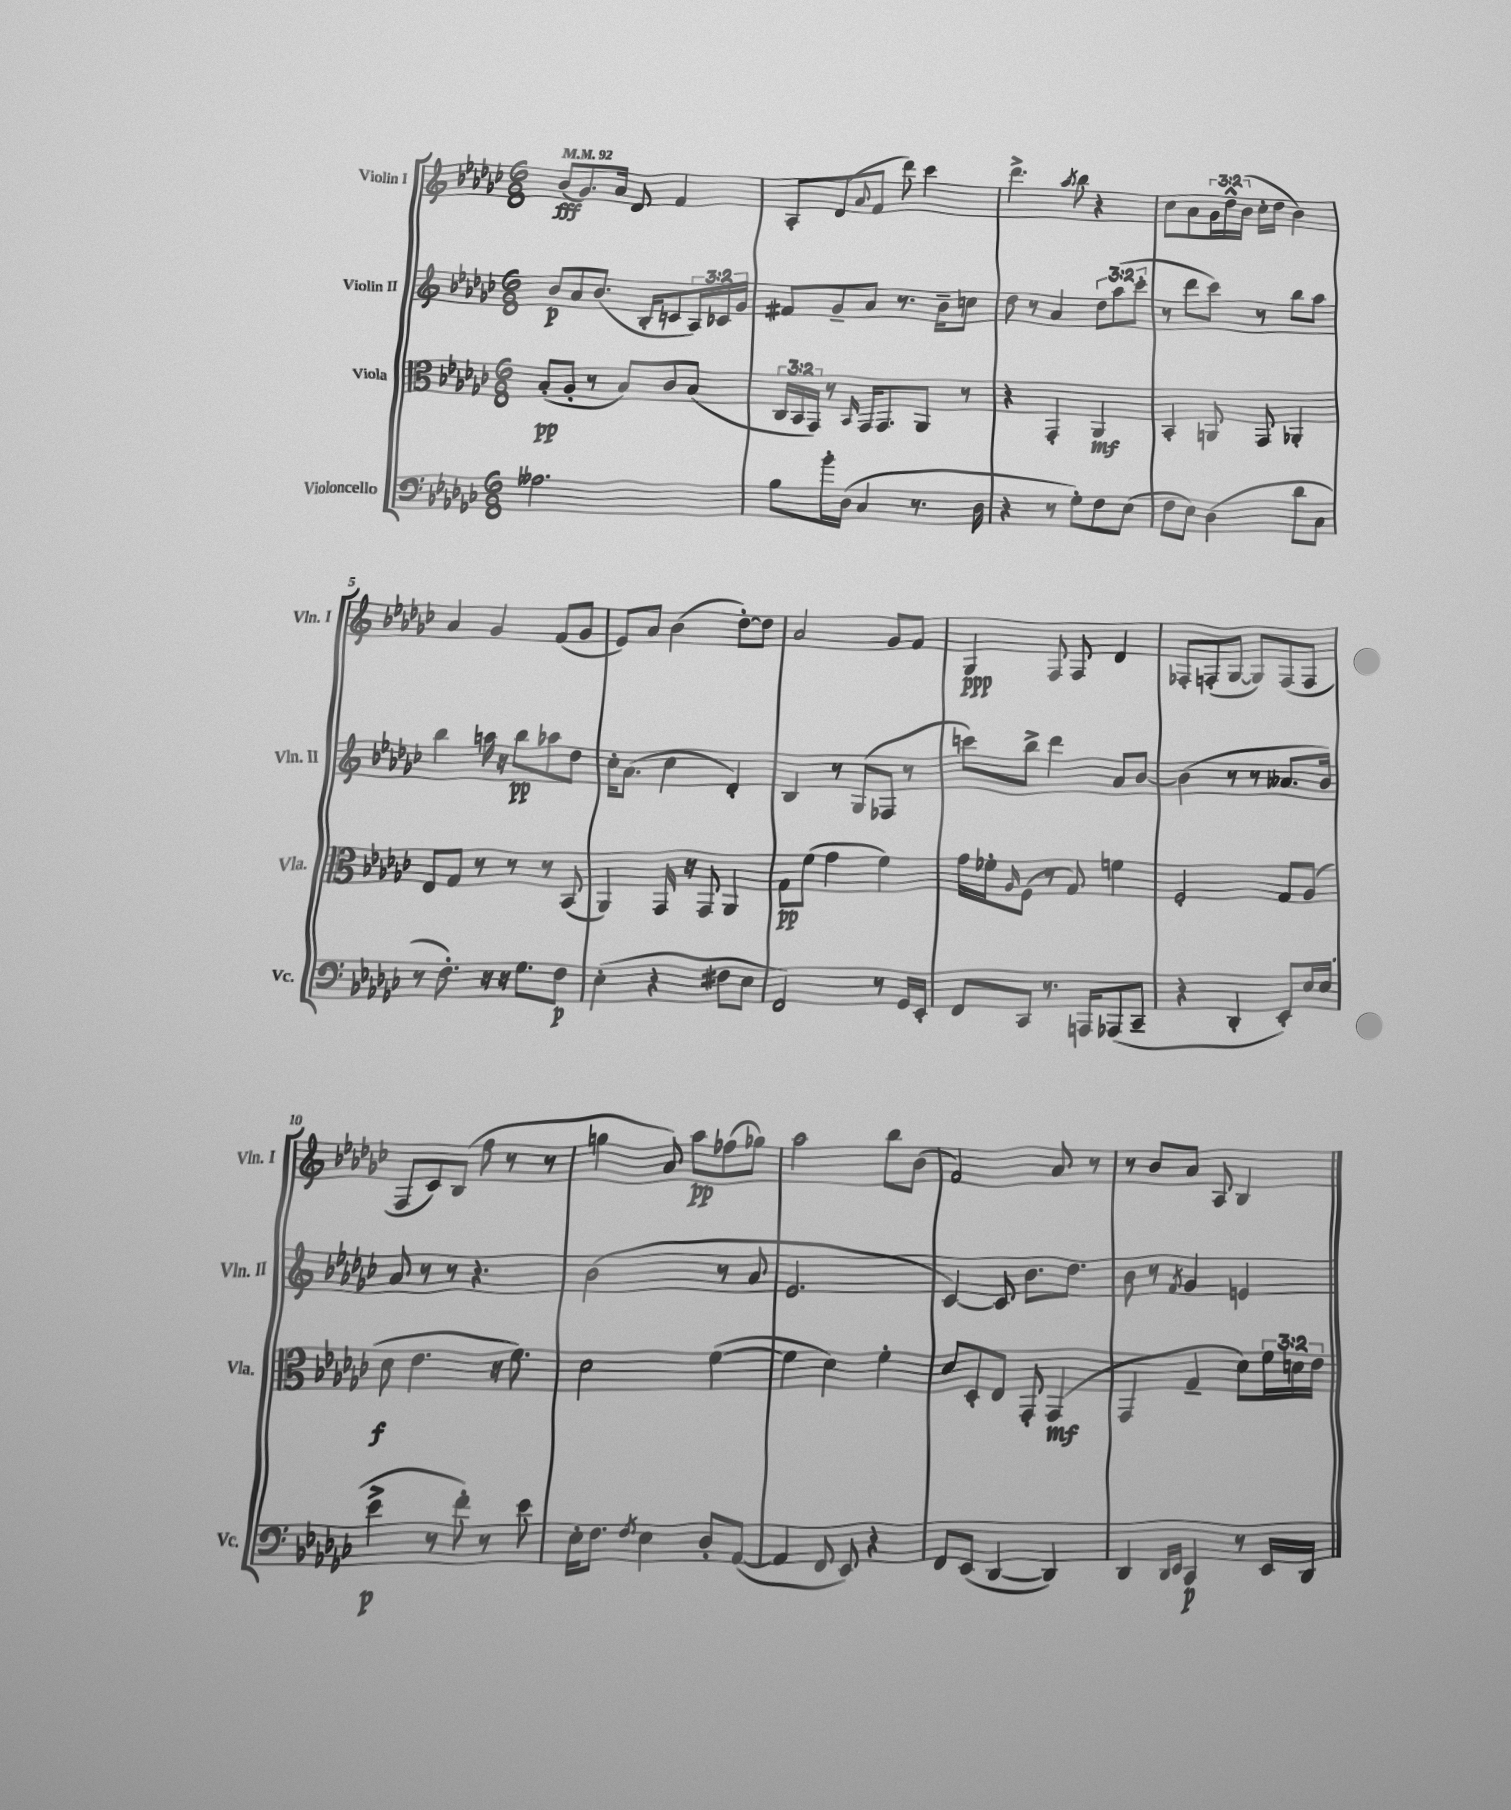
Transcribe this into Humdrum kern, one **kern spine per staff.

**kern	**kern	**kern	**kern
*staff4	*staff3	*staff2	*staff1
*clefF4	*clefC3	*clefG2	*clefG2
*k[b-e-a-d-g-c-]	*k[b-e-a-d-g-c-]	*k[b-e-a-d-g-c-]	*k[b-e-a-d-g-c-]
*M6/8	*M6/8	*M6/8	*M6/8
*MM92	*MM92	*MM92	*MM92
2.A--\	(8B-'/L	8b-/L	(8b-/L
.	8A-'/J	8a-/	8.g-/)
.	8r	(8.b-/J	.
.	.	.	16a-/Jk
.	8B-/L)	.	8d-/
.	.	16B-'/LK	.
.	8c-/	8c/	4f/
.	(8B-/J	24A-/L)	.
.	.	24c-/	.
.	.	24g-/JJ	.
=	=	=	=
8B-\L	24C-/LL	8f#/L	8A-'/L
.	24BB-/	.	.
.	24GG-/JJ)	.	.
16b-'\L	8r	8g-~/	(8d-/
(16D-\JJ	.	.	.
.	16qqBB-/	.	8qqa-/
4C-/	16GG-/LK	8a-/J	8f/J
.	8.GG-/	.	.
.	.	8.r	8ddd-\)
8.r	8AA-/J	.	4ccc-\
.	.	16b-~\LK	.
.	8r	8cc\J	.
16D-\	.	.	.
=	=	=	=
4r	4r	8dd-\	4.ddd-^\
.	.	8r	.
8r	4GG-'/	4a-/	.
.	.	.	8qaa-/
8G-'\L)	.	.	8bb-\
8F\	4AA-/	12dd-\L	4r
.	.	(12aa-\	.
(8E-\J	.	.	.
.	.	12ccc-'\J	.
=	=	=	=
8F\L	4BB-'/	8r	8cc-\L
8E-\J)	.	8ddd-\L	8a-\
(4D-\	8AA/	8ccc-\J)	24g-\L
.	.	.	24dd-^^\
.	.	.	(24b-\JJ
.	8GG-/	8r	16cc-'\LL
.	.	.	16dd-\JJ
8d-\L	4AA-'/	8bb-\L	4b-\)
8C-\J	.	8aa-\J	.
=	=	=	=
8r	8E-/L	4bb-\	4a-/
8.F'\)	8G-/J	.	.
.	8r	16aa\	4g-/
16r	.	16r	.
16r	8r	8bb-\L	.
8.G-\L	.	.	.
.	8r	8aa-\	(8f/L
8F\J	(8BB-/	8dd-\J	8g-/J
=	=	=	=
(4E-'\	4AA-/)	16cc-'\LK	8e-/L)
.	.	(8.a-\J	.
.	.	.	8a-/J
4r	16GG-/	4cc-\	(4b-\
.	16r	.	.
.	8GG-/	.	.
8F#\L	4AA-/	4d-'/)	[8dd-'\L)
8E-\J	.	.	8dd-\]J
=	=	=	=
2FF/)	8G-\L	4B-/	2a-/
.	(8f\J	.	.
.	4g-\	8r	.
.	.	(8G-/L	.
8r	4f\)	8F-/J	8g-/L
16GG-/LL	.	8r	8f/J
16EE-'/JJ	.	.	.
=	=	=	=
8FF/L	16g-\LL	8ccc\L)	4G-/
.	16f-'\J	.	.
.	16qqA-/	.	.
8CC-/J	(8F\J	8bb-^\J	.
8.r	8r	4ddd-\	8F/
.	8G-/)	.	8F/
16AAA/LK	.	.	.
(8AAA-/	4f\	8a-/L	4d-/
8CC-~/J	.	[8b-/J	.
=	=	=	=
4r	2F'/	(4b-\]	8F-'/L
.	.	.	(8F'/
4DD-'/	.	8r	[8G-/J
.	.	8r	8G-/]L)
8EE-'/L)	8G-/L	8.a--/L	(8F/
16E-/L	(8A-/J	.	8F/J
(16E-/JJ	.	16b-/Jk)	.
=	=	=	=
4e-^\	8d-\	8a-/	8F/L
.	4.e-\	8r	8c-/)
8r	.	8r	(8B-/J
8f'\)	.	4.r	8ff\
8r	16r	.	8r
.	8.f\)	.	.
8e-\	.	.	8r
=	=	=	=
16E-'\LK	2d-\	(2b-\	4gg\
8.F\J	.	.	.
8qF/	.	.	.
4E-\	.	.	8a-/)
.	.	.	8aa-\L
8D-'/L	([4f\	8r	(8ff-\
([8AA-/J	.	8a-/	8gg-\J)
=	=	=	=
4AA-/]	4f\]	2.e-/	2aa-\
8FF/	4d-\)	.	.
8EE-/)	.	.	.
4r	4f'\	.	8bb-\L
.	.	.	(8b-\J
=	=	=	=
8FF/L	8d-/L	[4c-/)	2f/)
(8EE-/J	8D-'/	.	.
[4DD-/	8E-/J	8c-/]	.
.	8GG-'/	8.b-\L	.
4DD-/])	(4GG-/	.	8a-/
.	.	8.dd-\J	.
.	.	.	8r
=	=	=	=
4DD-/	4GG-/	8b-\	8r
.	.	8r	8b-/L
16qqDD-/LL	.	.	.
16qqEE-/JJ	.	8qf/	.
4CC-/	4G-~/	4g-/	8a-/J
.	.	.	8A-/
8r	8d-\L)	4e/	4B-/
16EE-/LL	24f\L	.	.
.	24d\	.	.
16DD-/JJ	.	.	.
.	24e-\JJ	.	.
==	==	==	==
*-	*-	*-	*-
